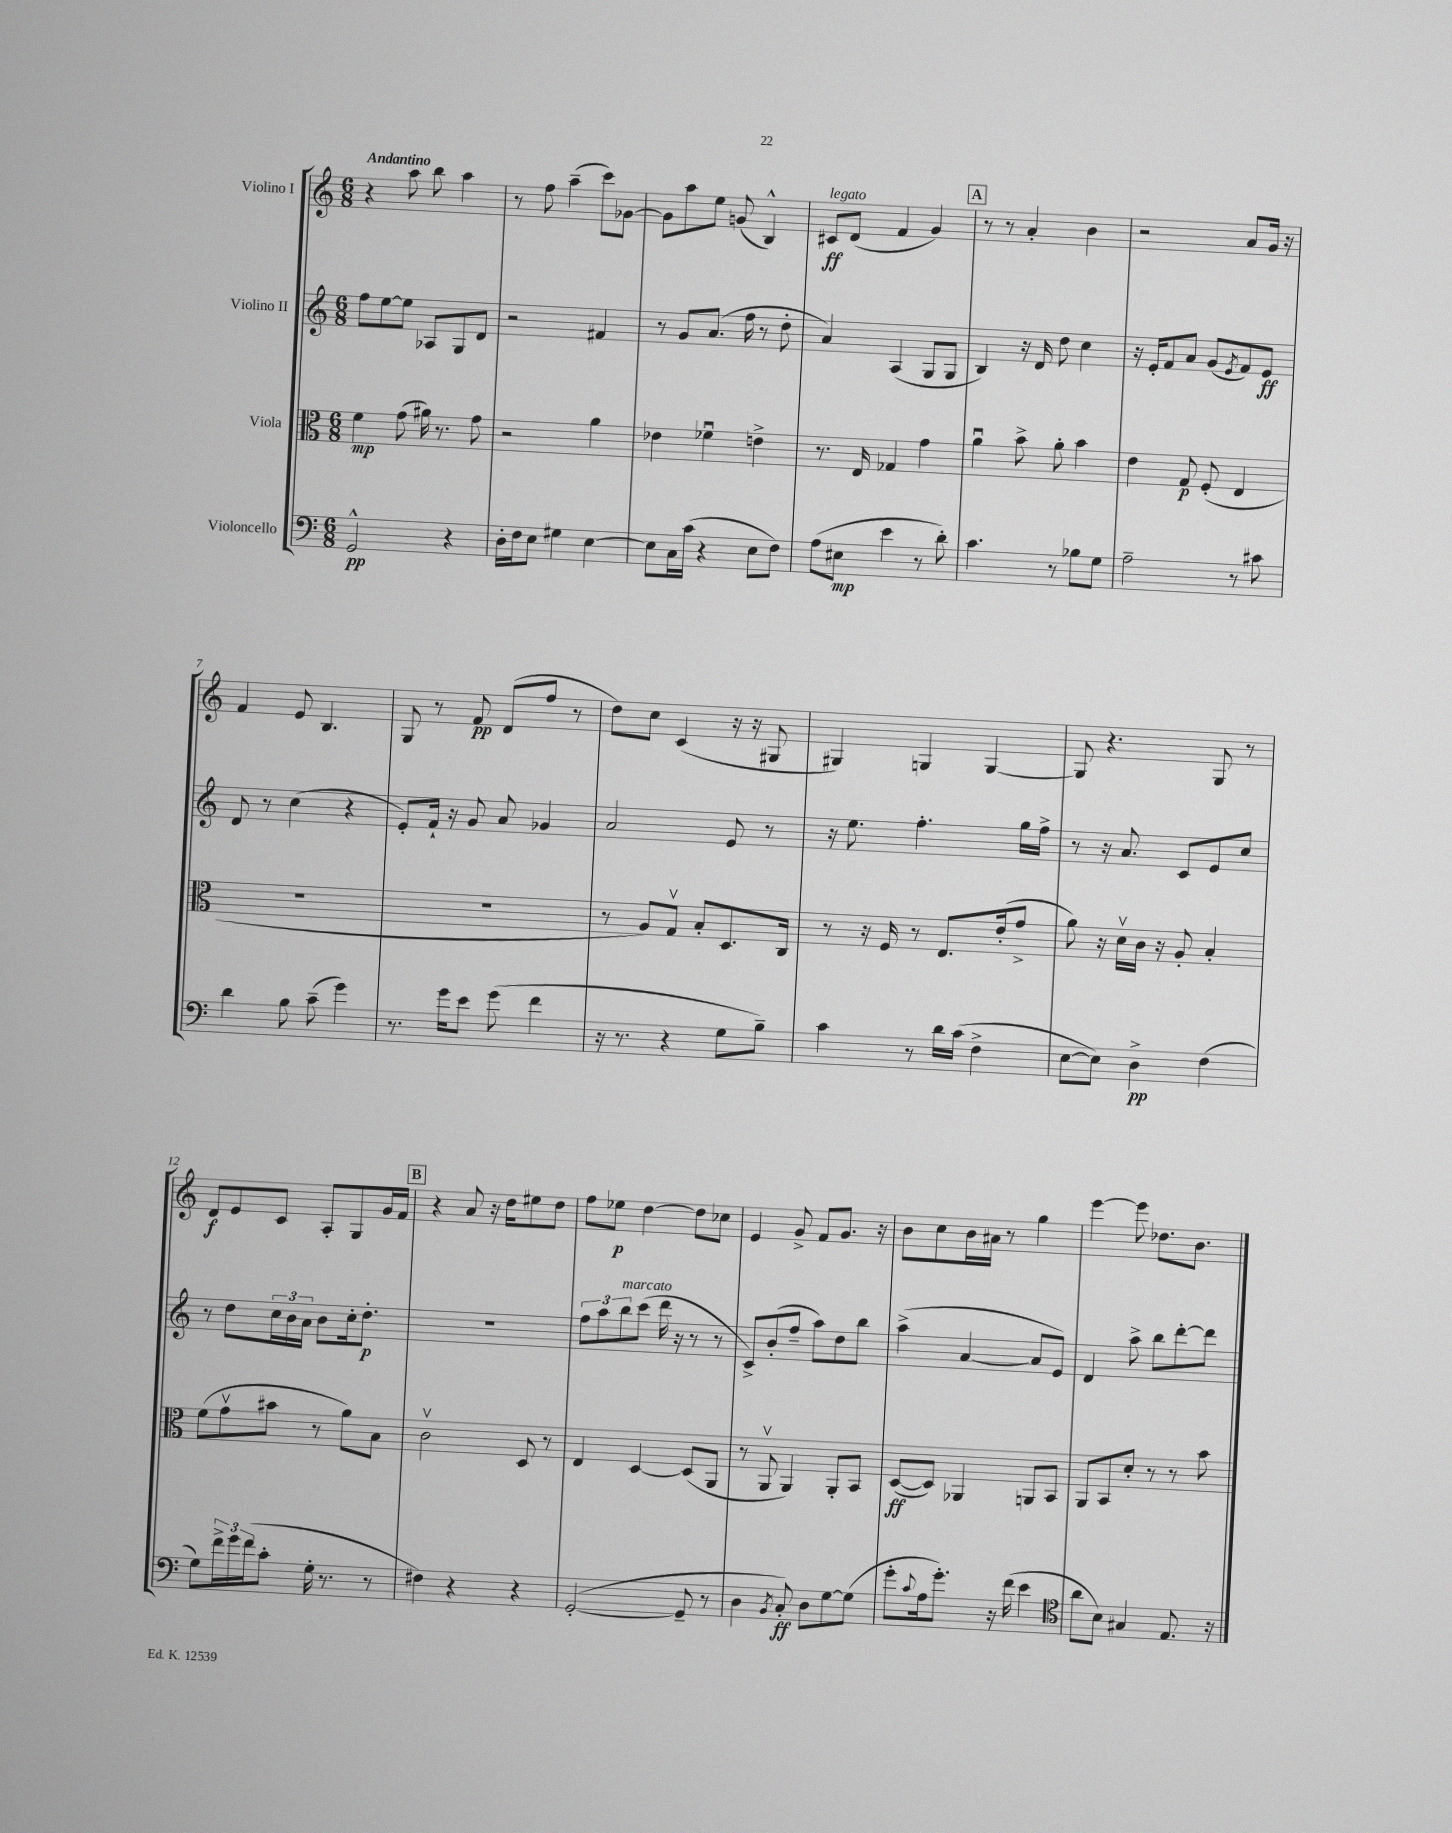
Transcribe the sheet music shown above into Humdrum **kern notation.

**kern	**dynam	**kern	**dynam	**kern	**dynam	**kern	**dynam
*part4	*part4	*part3	*part3	*part2	*part2	*part1	*part1
*staff4	*staff4	*staff3	*staff3	*staff2	*staff2	*staff1	*staff1
*I"Violoncello	*	*I"Viola	*	*I"Violino II	*	*I"Violino I	*
*clefF4	*	*clefC3	*	*clefG2	*	*clefG2	*
*k[]	*	*k[]	*	*k[]	*	*k[]	*
*M6/8	*	*M6/8	*	*M6/8	*	*M6/8	*
=1	=1	=1	=1	=1	=1	=1	=1
!	!	!	!	!	!	!LO:TX:a:B:t=Andantino	!
2GG^^/	pp	4f\	mp	8ff\L	.	4r	.
.	.	.	.	[8ee\	.	.	.
.	.	(8g\	.	8ee\J]	.	8aa\	.
.	.	16a#X\)	.	8A-X/L	.	8bb\	.
.	.	8.r	.	.	.	.	.
4r	.	.	.	8G/	.	4aa\	.
.	.	8g\	.	8d/J	.	.	.
=2	=2	=2	=2	=2	=2	=2	=2
16D'\LL	.	2r	.	2r	.	8r	.
16F\J	.	.	.	.	.	.	.
8E\J	.	.	.	.	.	8ff\	.
4G#X\	.	.	.	.	.	(4aa~\	.
[4E\	.	4a\	.	4f#X/	.	8ccc\L)	.
.	.	.	.	.	.	[8g-X\J	.
=3	=3	=3	=3	=3	=3	=3	=3
8E\L]	.	4e-X\	.	8r	.	8g-\L]	.
16C\L	.	.	.	8g/L	.	8aa\	.
(16c\JJ	.	.	.	.	.	.	.
4r	.	4f-Xu\	.	(8.a/J	.	8ee\J	.
.	.	.	.	.	.	(8gn/	.
.	.	.	.	16ff\	.	.	.
8E\L	.	4en^\	.	8r	.	4B^^/)	.
8F\J)	.	.	.	8dd'\	.	.	.
=4	=4	=4	=4	=4	=4	=4	=4
!	!	!	!	!	!	!LO:TX:a:i:t=legato	!
(8A\L	.	8.r	.	4a/)	.	8c#X/L	ff
8E#X\J	mp	.	.	.	.	(8d/J	.
.	.	16E/	.	.	.	.	.
4e\	.	4G-X/	.	(4A/	.	4f/	.
8r	.	4g\	.	8G/L	.	4g/)	.
8d'\)	.	.	.	8G/J	.	.	.
!!LO:REH:place=s1:t=A
=5	=5	=5	=5	=5	=5	=5	=5
4.c\	.	4au\	.	4B/)	.	8r	.
.	.	.	.	.	.	8r	.
.	.	8b^\	.	16r	.	4a'/	.
.	.	.	.	16d/	.	.	.
8r	.	8a'\	.	8dd\	.	.	.
8B-X\L	.	4b\	.	4cc\	.	4b\	.
8G\J	.	.	.	.	.	.	.
=6	=6	=6	=6	=6	=6	=6	=6
2A~\	.	4e\	.	16r	.	2r	.
.	.	.	.	16e'/KL	.	.	.
.	.	.	.	8f/	.	.	.
.	.	8G/	p	8a/J	.	.	.
.	.	(8F'/	.	(8g/L	.	.	.
.	.	.	.	8qe/	.	.	.
8r	.	4E/	.	8f/)	.	8a/L	.
8c#X\	.	.	.	8e/J	ff	16g/Jk	.
.	.	.	.	.	.	16r	.
!!LO:LB:g=z
=7	=7	=7	=7	=7	=7	=7	=7
4d\	.	2.r	.	8d/	.	4f/	.
.	.	.	.	8r	.	.	.
8B\	.	.	.	(4cc\	.	8e/	.
(8c~\	.	.	.	.	.	4.B/	.
4g\)	.	.	.	4r	.	.	.
=8	=8	=8	=8	=8	=8	=8	=8
8.r	.	2.r	.	8e'/L)	.	8G/	.
.	.	.	.	16f`/Jk	.	8r	.
16g\KL	.	.	.	16r	.	.	.
8e\J	.	.	.	8g/	.	8f/	pp
(8g\	.	.	.	8a/	.	(8d/L	.
4f\	.	.	.	4g-X/	.	8ff/J	.
.	.	.	.	.	.	8r	.
=9	=9	=9	=9	=9	=9	=9	=9
16r	.	8r	.	2a/	.	8dd\L)	.
8.r	.	.	.	.	.	.	.
.	.	8A/L)	.	.	.	8cc\J	.
4r	.	8Gv/J	.	.	.	(4c/	.
.	.	8B'/L	.	.	.	.	.
8G\L	.	8.D/	.	8e/	.	16r	.
.	.	.	.	.	.	16r	.
8B~\J)	.	.	.	8r	.	8G#X/	.
.	.	16C/Jk	.	.	.	.	.
=10	=10	=10	=10	=10	=10	=10	=10
4c\	.	8r	.	16r	.	4G#X/)	.
.	.	.	.	8.ee\	.	.	.
.	.	16r	.	.	.	.	.
.	.	16F/	.	.	.	.	.
8r	.	8r	.	4.ff'\	.	4Gn/	.
16d\LL	.	8.E/L	.	.	.	.	.
(16c\JJ	.	.	.	.	.	.	.
4F^\	.	.	.	.	.	[4G/	.
.	.	(16e'/k	.	.	.	.	.
.	.	8g^/J	.	16gg\LL	.	.	.
.	.	.	.	16ff^\JJ	.	.	.
=11	=11	=11	=11	=11	=11	=11	=11
[8E\L	.	8a\)	.	8r	.	8G/]	.
8E\J])	.	16r	.	16r	.	4.r	.
.	.	16dv\LL	.	8.a/	.	.	.
4D^\	pp	16c\JJ	.	.	.	.	.
.	.	16r	.	.	.	.	.
.	.	8A'/	.	8c/L	.	.	.
(4F\	.	4B'/	.	8e/	.	8G/	.
.	.	.	.	8cc/J	.	8r	.
!!LO:LB:g=z
=12	=12	=12	=12	=12	=12	=12	=12
8G\L)	.	(8f\L	.	8r	.	8d/L	f
24f^\L	.	8gv\	.	8dd\L	.	8e/	.
24g\	.	.	.	.	.	.	.
(24f\J	.	.	.	.	.	.	.
8c'\J	.	8b#X\J	.	24cc\L	.	8c/J	.
.	.	.	.	24b\	.	.	.
.	.	.	.	24a\JJ	.	.	.
16G'\	.	8r	.	8b\L	.	8A'/L	.
8.r	.	.	.	.	.	.	.
.	.	8a\L)	.	16cc'\k	.	8G/	.
.	.	.	.	8.dd'\J	p	.	.
8r	.	8B\J	.	.	.	16g/L	.
.	.	.	.	.	.	16f/JJ	.
!!LO:REH:place=s1:t=B
=13	=13	=13	=13	=13	=13	=13	=13
4F#X\)	.	2cv\	.	2.r	.	4r	.
4r	.	.	.	.	.	8a/	.
.	.	.	.	.	.	16r	.
.	.	.	.	.	.	16dd\KL	.
4r	.	8D/	.	.	.	8ee#X\	.
.	.	8r	.	.	.	8dd\J	.
=14	=14	=14	=14	=14	=14	=14	=14
([2GG'/	.	4E/	.	12ff\L	.	8ff\L	.
.	.	.	.	12aa\	.	.	.
.	.	.	.	.	.	8ee-X\J	p
!	!	!	!	!LO:TX:a:i:t=marcato	!	!	!
.	.	.	.	12bb\	.	.	.
.	.	[4D/	.	(8ccc\J	.	[4dd\	.
.	.	.	.	16ddd\	.	.	.
.	.	.	.	16r	.	.	.
8GG~/]	.	(8D/L]	.	8r	.	8dd\L]	.
8r	.	8AA/J	.	8r	.	8cc-X\J	.
=15	=15	=15	=15	=15	=15	=15	=15
4D\	.	8r	.	8c^/L)	.	4e/	.
.	.	8AAv/	.	(8b'/	.	.	.
8qBB/	.	.	.	.	.	.	.
8C'/)	ff	4AA/)	.	8ff~/J	.	8g^/	.
8D\L	.	.	.	8aa\L)	.	8f/L	.
[8G\	.	8AA'/L	.	8dd\	.	8.g/J	.
(8G\J]	.	8BB/J	.	8bb\J	.	.	.
.	.	.	.	.	.	16r	.
=16	=16	=16	=16	=16	=16	=16	=16
8g'\L	.	([8D/L	ff	(4aa^\	.	8b\L	.
8qqc/	.	.	.	.	.	.	.
16A\k	.	8D/J])	.	.	.	8cc\	.
8.g'\J)	.	.	.	.	.	.	.
.	.	4AA-X/	.	[4a/	.	16b\L	.
.	.	.	.	.	.	16a#X\JJ	.
16r	.	.	.	.	.	8r	.
(16f\	.	.	.	.	.	.	.
4e\	.	8AAn/L	.	8a/L]	.	4gg\	.
.	.	8BB/J	.	8e/J)	.	.	.
=17	=17	=17	=17	=17	=17	=17	=17
*clefC4	*	*	*	*	*	*	*
8a\L	.	8AA/L	.	4d/	.	[4eee\	.
8B\J)	.	8BB/	.	.	.	.	.
4G#X/	.	8d'/J	.	8aa^\	.	8eee\]	.
.	.	8r	.	8bb\L	.	8.dd-X\L	.
8.E/	.	8r	.	[8ddd'\	.	.	.
.	.	.	.	.	.	8.b\J	.
.	.	8b\	.	8ddd\J]	.	.	.
16r	.	.	.	.	.	.	.
==	==	==	==	==	==	==	==
*-	*-	*-	*-	*-	*-	*-	*-
